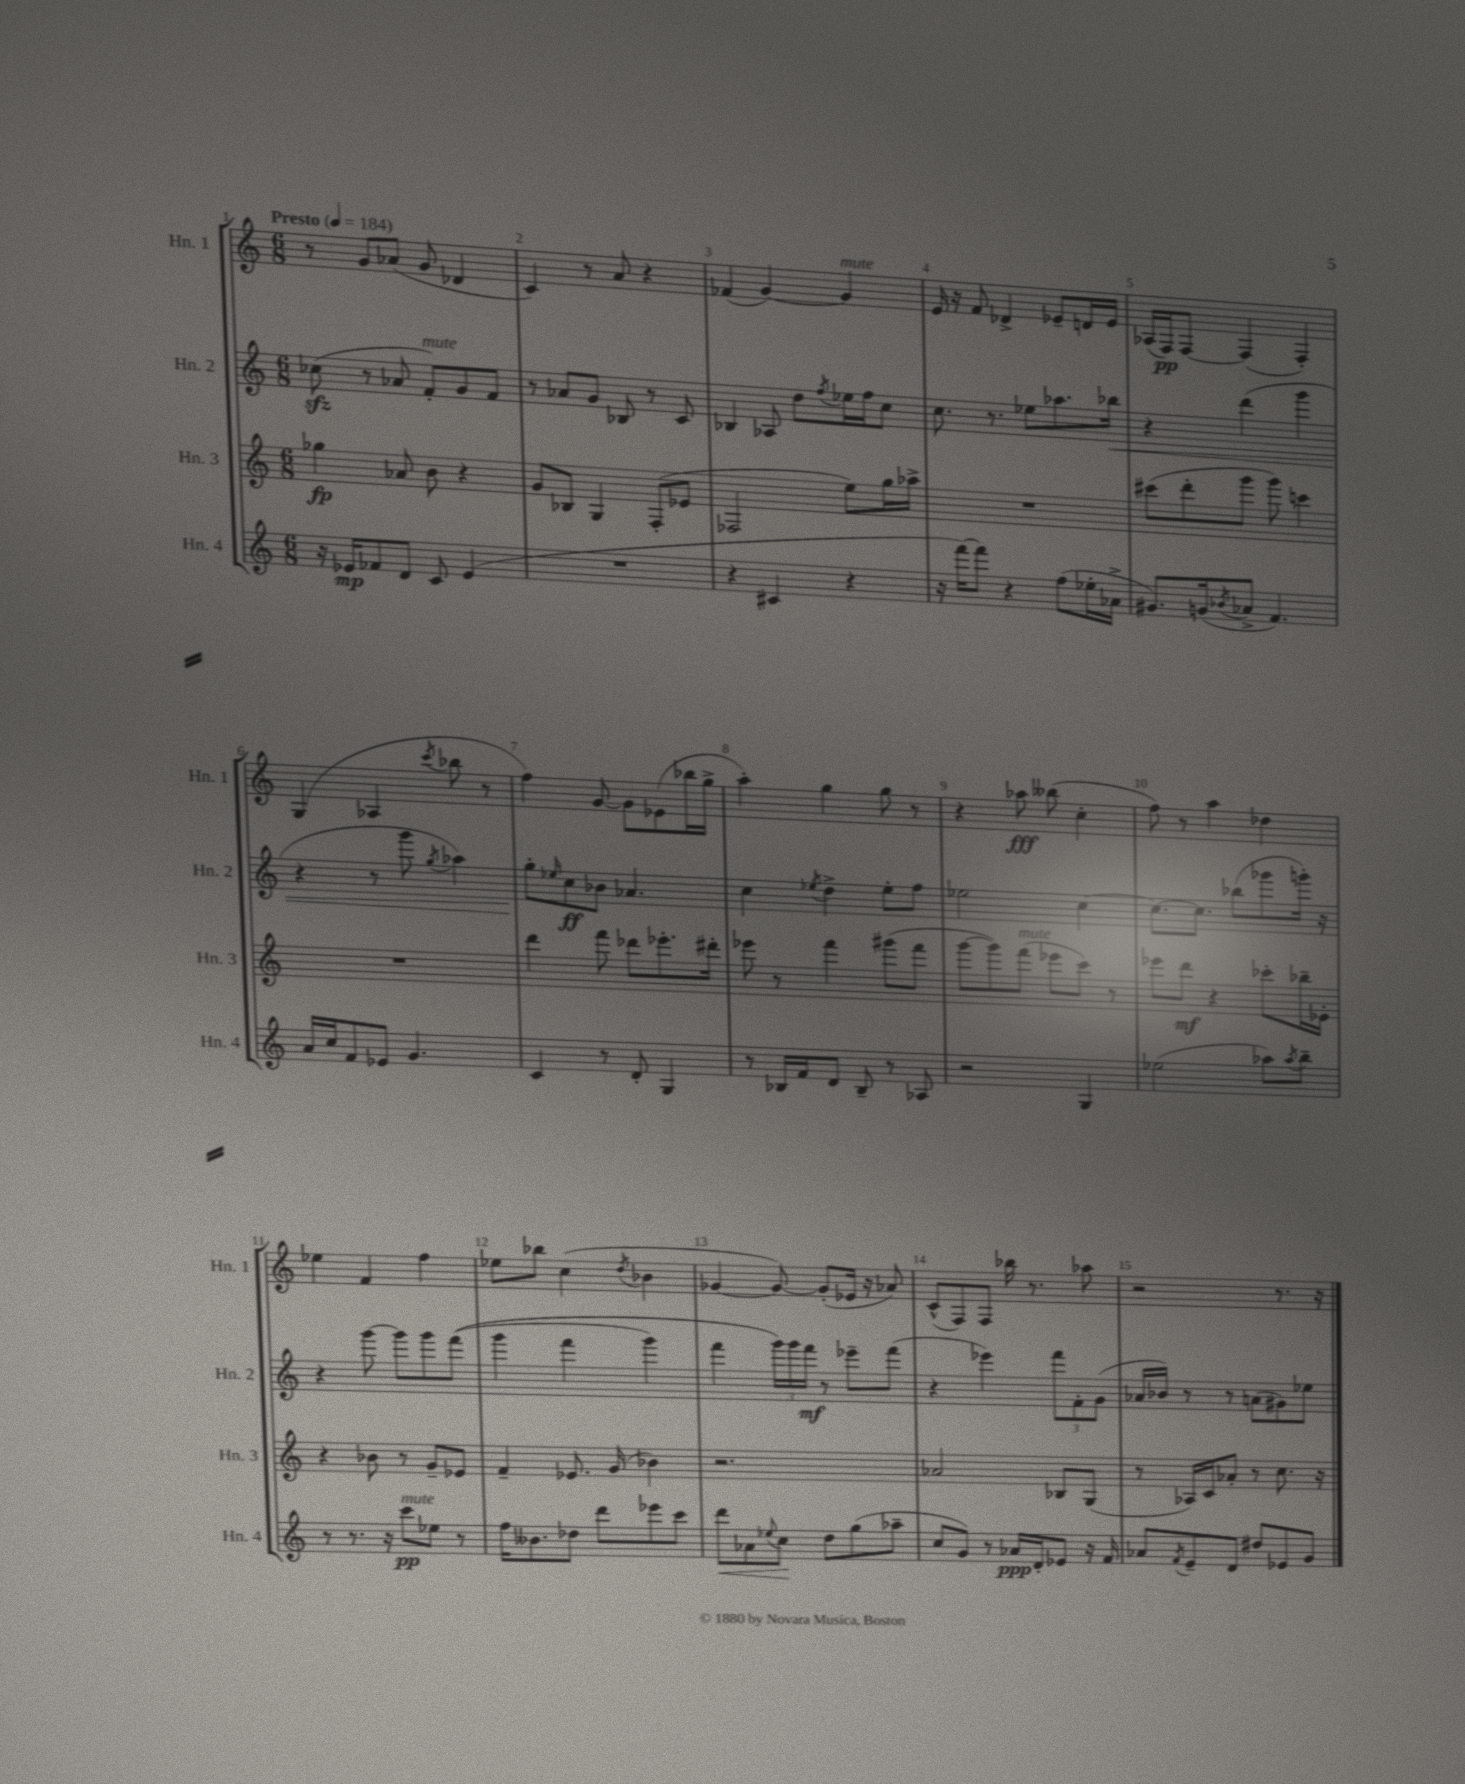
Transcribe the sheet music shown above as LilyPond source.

<<
\new StaffGroup <<
\new Staff = "s0" \with { instrumentName = "Hn. 1" shortInstrumentName = "Hn. 1" } {
    \clef treble \key c \major \numericTimeSignature \time 6/8 \tempo "Presto" 4 = 184
    r8 g'8 aes'8( g'8 des'4 |
    c'4) r8 a'8 r4 |
    fes'4( g'4~) g'4^\markup { \italic "mute" } |
    e'16 r16 f'8 des'4-> ees'8-- d'16 ees'16 |
    aes16( f16\pp) f8~ f4( f4-.) |
    g4( aes4 \acciaccatura { c'''8 } bes''8 r8 |
    f''4) g'8~ g'8 ees'8( bes''16 g''16-> |
    a''4-.) g''4 g''8 r8 |
    r4 aes''8\fff beses''8( c''4-. |
    f''8) r8 a''4 des''4 |
    ees''4 f'4 f''4 |
    ees''8 bes''8 c''4( \acciaccatura { d''8 } bes'4 |
    ges'4~ ges'8~) ges'8-.( ees'16 r16 aes'8) |
    c'8-^( f8) f8 bes''16 r8. aes''8 |
    r2 r8. r16 \bar "|." |
}
\new Staff = "s1" \with { instrumentName = "Hn. 2" shortInstrumentName = "Hn. 2" } {
    \clef treble \key c \major \numericTimeSignature \time 6/8
    ces''8\sfz( r8 aes'8 f'8-.^\markup { \italic "mute" }) g'8 f'8 |
    r8 aes'8 g'8 bes8 r8 c'8 |
    bes4 aes8 d''8 \acciaccatura { f''8 } ees''16 f''16 c''8 |
    c''8. r8. ees''8 aes''8. bes''16\< |
    r4 d'''4( g'''4 |
    r4 r8 g'''8 \acciaccatura { g''8 } aes''4) |
    g''8-.\! \grace { ees''16 } c''8\ff bes'8 aes'4. |
    c''4 \acciaccatura { ees''8 } d''4-> ees''8-. f''8 |
    ees''2 c''4~ |
    c''8.~ c''8. bes''8( ges'''8 g'''16-.) r16 |
    r4 g'''8~ g'''8 g'''8 f'''8(\( |
    g'''4 f'''4 g'''4) |
    f'''4 \tuplet 3/2 { g'''16\) g'''16 f'''16\mf } r8 ees'''8-- f'''8( |
    r4 ees'''4) \tuplet 3/2 { f'''8 f'8-. g'8( } |
    aes'16 bes'16) r8 r8 a'8( gis'8) ees''8 \bar "|." |
}
\new Staff = "s2" \with { instrumentName = "Hn. 3" shortInstrumentName = "Hn. 3" } {
    \clef treble \key c \major \numericTimeSignature \time 6/8
    ges''4\fp aes'8 b'8 r4 |
    g'8 bes8 g4 f8-.( ees'8 |
    fes2 e''8) g''16 aes''16-> |
    R2. |
    cis'''8( d'''8-. g'''8 g'''8) c'''4 |
    R2. |
    d'''4 f'''8 des'''8 ees'''8.-. dis'''16-. |
    ees'''8 r8 f'''4 gis'''8( f'''8 |
    g'''8~ g'''8) f'''8^\markup { \italic "mute" }( ees'''8 c'''8) r8 |
    ees'''8 d'''8\mf r4 ces'''8-. bes''16-- ees'16-. |
    r4 bes'8 r8 g'8-- ees'8 |
    f'4-- ees'8. g'16( bes'4) |
    r2. |
    aes'2 bes8 g8( |
    r8 aes16) c'16 aes'8-. r8 c''8. r16 \bar "|." |
}
\new Staff = "s3" \with { instrumentName = "Hn. 4" shortInstrumentName = "Hn. 4" } {
    \clef treble \key c \major \numericTimeSignature \time 6/8
    r16 ees'16\mp fes'8 d'8 c'8 ees'4( |
    R2. |
    r4 cis'4 r4 |
    r16 f'''16~) f'''8 r4 f''8( ees''16-. aes'16-> |
    gis'8.) g'16( \acciaccatura { bes'8 } aes'8-> f'4.) |
    a'16 c''16 f'8 ees'8 g'4. |
    c'4 r8 d'8-. g4 |
    r8 bes16 f'16 d'8 bes8-- r8 aes8 |
    r2 g4 |
    ees''2( aes''8) \acciaccatura { aes''8 } b''8-- |
    r8 r8. r16 c'''8\pp^\markup { \italic "mute" } ees''8 r8 |
    f''16 beses'8. des''8 d'''8 ees'''8 c'''8 |
    d'''8\< aes'8 \appoggiatura { ees''8 } c''8\! d''8 g''8( aes''8-- |
    c''8 g'8) r8 aes'16\ppp d'16-. ees'8 r16 f'16 |
    aes'8 \acciaccatura { f'8 } e'8-- d'8 dis''8 ees'8 g'8 \bar "|." |
}
>>
>>
\layout { \context { \Score \override BarNumber.break-visibility = ##(#f #t #t) barNumberVisibility = #all-bar-numbers-visible } }
